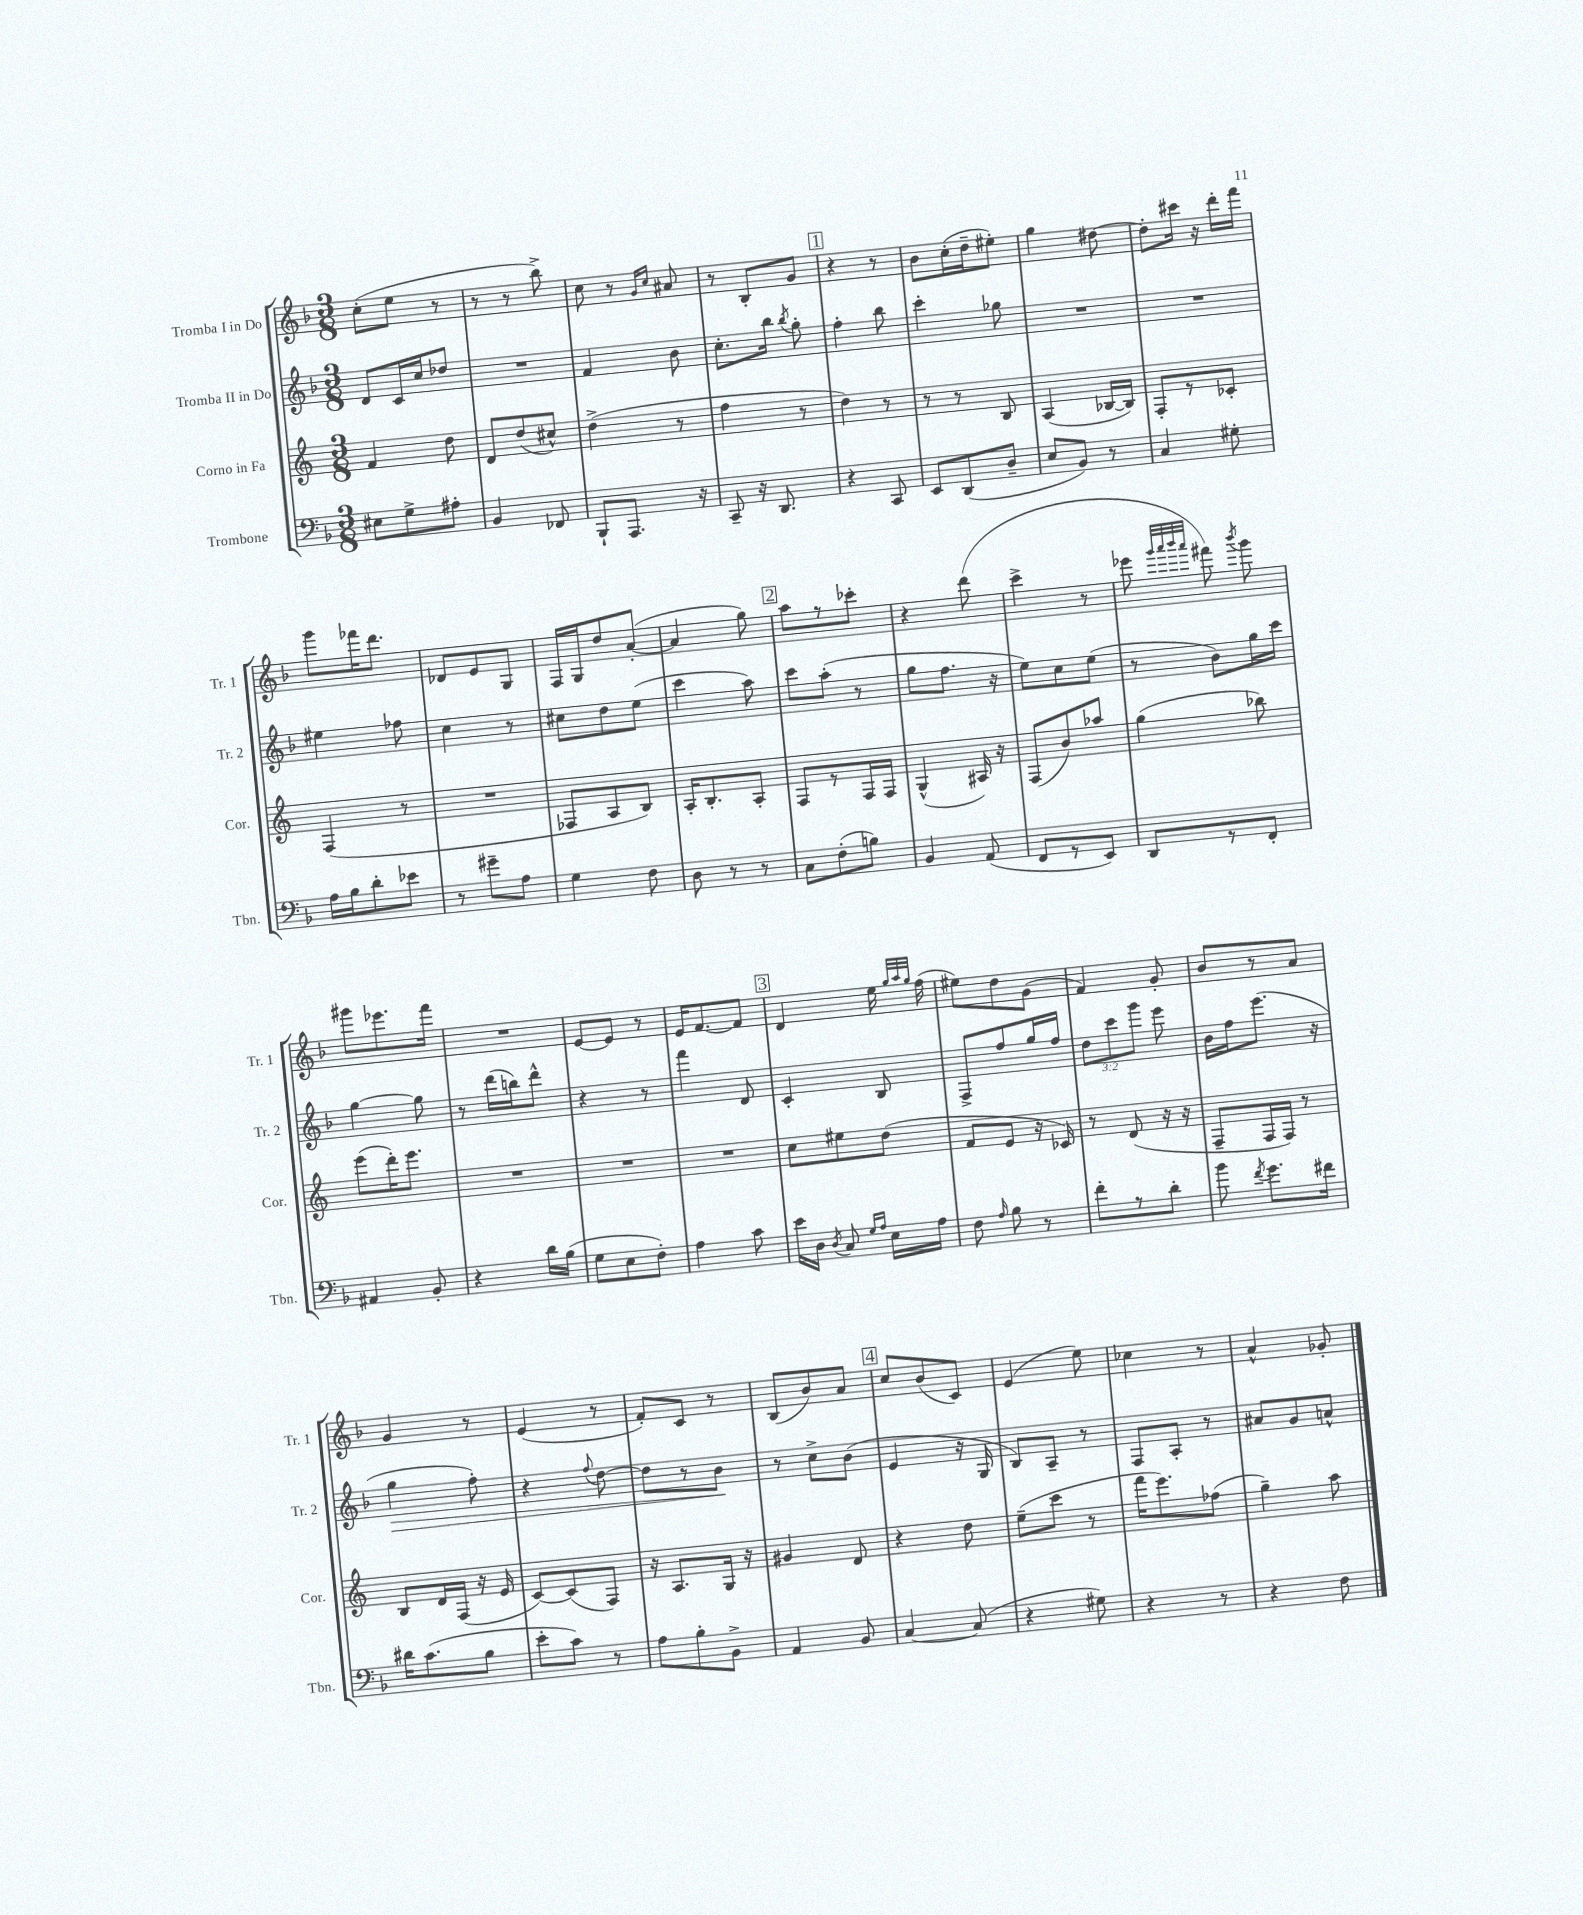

**kern	**kern	**kern	**dynam	**kern
*part4	*part3	*part2	*part2	*part1
*staff4	*staff3	*staff2	*staff2	*staff1
*I"Trombone	*I"Corno in Fa	*I"Tromba II in Do	*	*I"Tromba I in Do
*I'Tbn.	*I'Cor.	*I'Tr. 2	*	*I'Tr. 1
*clefF4	*clefG2	*clefG2	*	*clefG2
*k[b-]	*k[]	*k[b-]	*	*k[b-]
*M3/8	*M3/8	*M3/8	*	*M3/8
=1	=1	=1	=1	=1
8E#X\L	4f/	8d/L	.	(8cc'\L
8G^\	.	16c/L	.	8ee\J
.	.	16cc/J	.	.
8A#X'\J	8dd\	8dd-X/J	.	8r
=2	=2	=2	=2	=2
4BB-/	8d/L	4.r	.	8r
.	(8dd/	.	.	8r
8FF-X/	8cc#X^^/J)	.	.	8bb-^\)
=3	=3	=3	=3	=3
8BBB-`/L	(4dd^\	4f/	.	8cc\
8.AAA/J	.	.	.	8r
.	.	.	.	16qqg/LL
.	.	.	.	16qqcc/JJ
.	8r	8b-\	.	8a#X/
16r	.	.	.	.
=4	=4	=4	=4	=4
8CC~/	4ff\	8.cc'\L	.	8r
16r	.	.	.	8B-'/L
8.DD/	.	16bb-\Jk	.	.
.	.	8qbb-/	.	.
.	8r	8gg'\	.	8g/J
!!LO:REH:place=s1:t=1
=5	=5	=5	=5	=5
4r	4dd\)	4ff'\	.	4r
8CC/	8r	8bb-\	.	8r
=6	=6	=6	=6	=6
8EE/L	8r	4ccc'\	.	8b-\L
(8DD/	8r	.	.	(16cc'\L
.	.	.	.	16dd~\J
8D~/J	8B/	8gg-X\	.	8ee#X'\J)
=7	=7	=7	=7	=7
8E/L	(4A/	4.r	.	4gg\
8BB-/J)	.	.	.	.
8r	[16B-X/LL	.	.	[8dd#X\
.	16B-/JJ])	.	.	.
=8	=8	=8	=8	=8
4C/	8F'/L	4.r	.	8dd#'\L]
.	8r	.	.	16ccc#X\Jk
.	.	.	.	16r
8G#X'\	8c-X'/J	.	.	16ddd'\LL
.	.	.	.	16fff\JJ
!!LO:LB:g=z
=9	=9	=9	=9	=9
16A\LL	(4F/	4ee#X\	.	8ggg\L
16B-\J	.	.	.	.
8d'\	.	.	.	16fff-X\K
.	.	.	.	8.ddd\J
8e-X\J	8r	8ff-X\	.	.
=10	=10	=10	=10	=10
8r	4.r	4cc\	.	8d-X/L
8g#X~\L	.	.	.	8e/
8A\J	.	8r	.	8G/J
=11	=11	=11	=11	=11
4G\	8F-X/L	8cc#X\L	.	16F/LL
.	.	.	.	16G/J
.	8A/	8dd\	.	8dd/
8F\	8B/J)	(8ee\J	.	([8a'/J
=12	=12	=12	=12	=12
8D\	16A'/KL	4ccc\	.	4a/]
.	8.B'/	.	.	.
8r	.	.	.	.
8r	8A'/J	8aa\)	.	8gg\)
!!LO:REH:place=s1:t=2
=13	=13	=13	=13	=13
8C\L	8F/L	8ccc\L	.	8aa\L
(8F'\	8r	(8aa'\J	.	8r
8Bn\J)	16F/L	8r	.	8ccc-X'\J
.	16F/JJ	.	.	.
=14	=14	=14	=14	=14
4BB-/	(4G^^/	8gg\L	.	4r
.	.	8.ff\J	.	.
(8AA/	16A#X/)	.	.	(8ddd\
.	16r	16r	.	.
=15	=15	=15	=15	=15
8FF/L	(8F/L	8ee\L)	.	4ccc^\
8r	8b/)	8cc\	.	.
8EE/J)	8aa-X/J	(8ee\J	.	8r
=16	=16	=16	=16	=16
8DD/L	(4gg\	8r	.	8eee-X\
.	.	.	.	32qqggg/LLL
.	.	.	.	32qqaaa/
.	.	.	.	32qqbbb-/
.	.	.	.	32qqaaa/JJJ
8r	.	8b-\L)	.	8fff#X\)
.	.	.	.	8qbbb-/
8FF'/J	8bb-X\)	16gg\L	.	8ggg\
.	.	16ccc\JJ	.	.
!!LO:LB:g=z
=17	=17	=17	=17	=17
4AA#X/	(8eee\L	[4gg\	.	8ggg#X\L
.	16ddd'\K)	.	.	8.eee-X\
.	8.eee\J	.	.	.
8BB-'/	.	8gg\]	.	.
.	.	.	.	16fff\Jk
=18	=18	=18	=18	=18
4r	4.r	8r	.	4.r
.	.	(16ddd\LL	.	.
.	.	16bbn\J)	.	.
16d\LL	.	8ddd^^\J	.	.
(16B-\JJ	.	.	.	.
=19	=19	=19	=19	=19
8G\L	4.r	4r	.	[8e/L
8E\	.	.	.	8e/J]
8F'\J)	.	8r	.	8r
=20	=20	=20	=20	=20
4A\	4.r	4fff\	.	16e/KL
.	.	.	.	[8.f/
8c\	.	8d/	.	8f/J]
!!LO:REH:place=s1:t=3
=21	=21	=21	=21	=21
16e\LL	8cc\L	4c'/	.	4d/
16D\JJ	.	.	.	.
8qD/	.	.	.	.
8C/	8ee#X\	.	.	.
16qqG/LL	.	.	.	.
16qqA/JJ	.	.	.	.
16E\LL	(8dd\J	8B-/	.	16ee\
.	.	.	.	32qqgg/LLL
.	.	.	.	32qqaa/
.	.	.	.	32qqgg/JJJ
16A\JJ	.	.	.	(16ff\
=22	=22	=22	=22	=22
8F\	8f/L	8F^/L	.	8ee#X\L)
16qqA/	.	.	.	.
8B-\	8e/J	8ff/	.	8dd\
8r	16r	16gg/L	.	(8g\J
.	16c-X/)	16ff/JJ	.	.
=23	=23	=23	=23	=23
8f'\L	8r	12dd\L	.	4f/)
.	.	12ccc\	.	.
8r	(8d/	.	.	.
.	.	12ggg\J	.	.
8d'\J	16r	8eee\	.	8g'/
.	16r	.	.	.
=24	=24	=24	=24	=24
8b-\	8F~/L	16b-\LL	.	8b-/L
.	.	16ff\J	.	.
8qf/	.	.	.	.
8.g\L	16F/L	(8.eee\J	.	8r
.	16F/JJ)	.	.	.
.	8r	.	.	8a/J
16f#X\Jk	.	16r	.	.
!!LO:LB:g=z
=25	=25	=25	=25	=25
!	!	!	!LO:HP:b	!
16d#X\KL	8B/L	4gg\	>	4g/
(8.c\	.	.	.	.
.	16d/L	.	.	.
.	(16F/JJ	.	.	.
8B-\J	16r	8ff'\)	.	8r
.	16e/	.	.	.
=26	=26	=26	=26	=26
8e'\L	[8c/L)	4r	.	(4e/
8c\J)	(8c/]	.	.	.
.	.	8qqff/	.	.
8r	8F/J)	[8dd\	.	8r
=27	=27	=27	=27	=27
8A\L	16r	8dd\L]	.	8f'/L)
.	8.A/L	.	.	.
8B-'\	.	8r	.	8c/J
8BB-^\J	16G/Jk	8b-\J	.	8r
.	16r	.	.	.
.	.	.	]	.
=28	=28	=28	=28	=28
4AA/	4g#X/	8r	.	(8B-/L
.	.	8cc^\L	.	8b-/)
8BB-/	8d/	(8b-\J	.	8a/J
!!LO:REH:place=s1:t=4
=29	=29	=29	=29	=29
[4C/	4r	4e/	.	8cc/L
.	.	.	.	(8b-/
(8C/]	8dd\	16r	.	8c/J)
.	.	16G/	.	.
=30	=30	=30	=30	=30
4r	(8ee~\L	8B-/L)	.	(4e/
.	8ccc\J	8A~/J	.	.
8G#X\)	8r	8r	.	8ee\)
=31	=31	=31	=31	=31
4r	16fff\KL	8F/L	.	4cc-X\
.	8.eee\)	.	.	.
.	.	8A'/J	.	.
8r	(8ff-X\J	8r	.	8r
=32	=32	=32	=32	=32
4r	4gg~\)	8a#X/L	.	4a^^/
.	.	8g/	.	.
8F\	8aa\	8an^^/J	.	8g-X'/
==	==	==	==	==
*-	*-	*-	*-	*-
